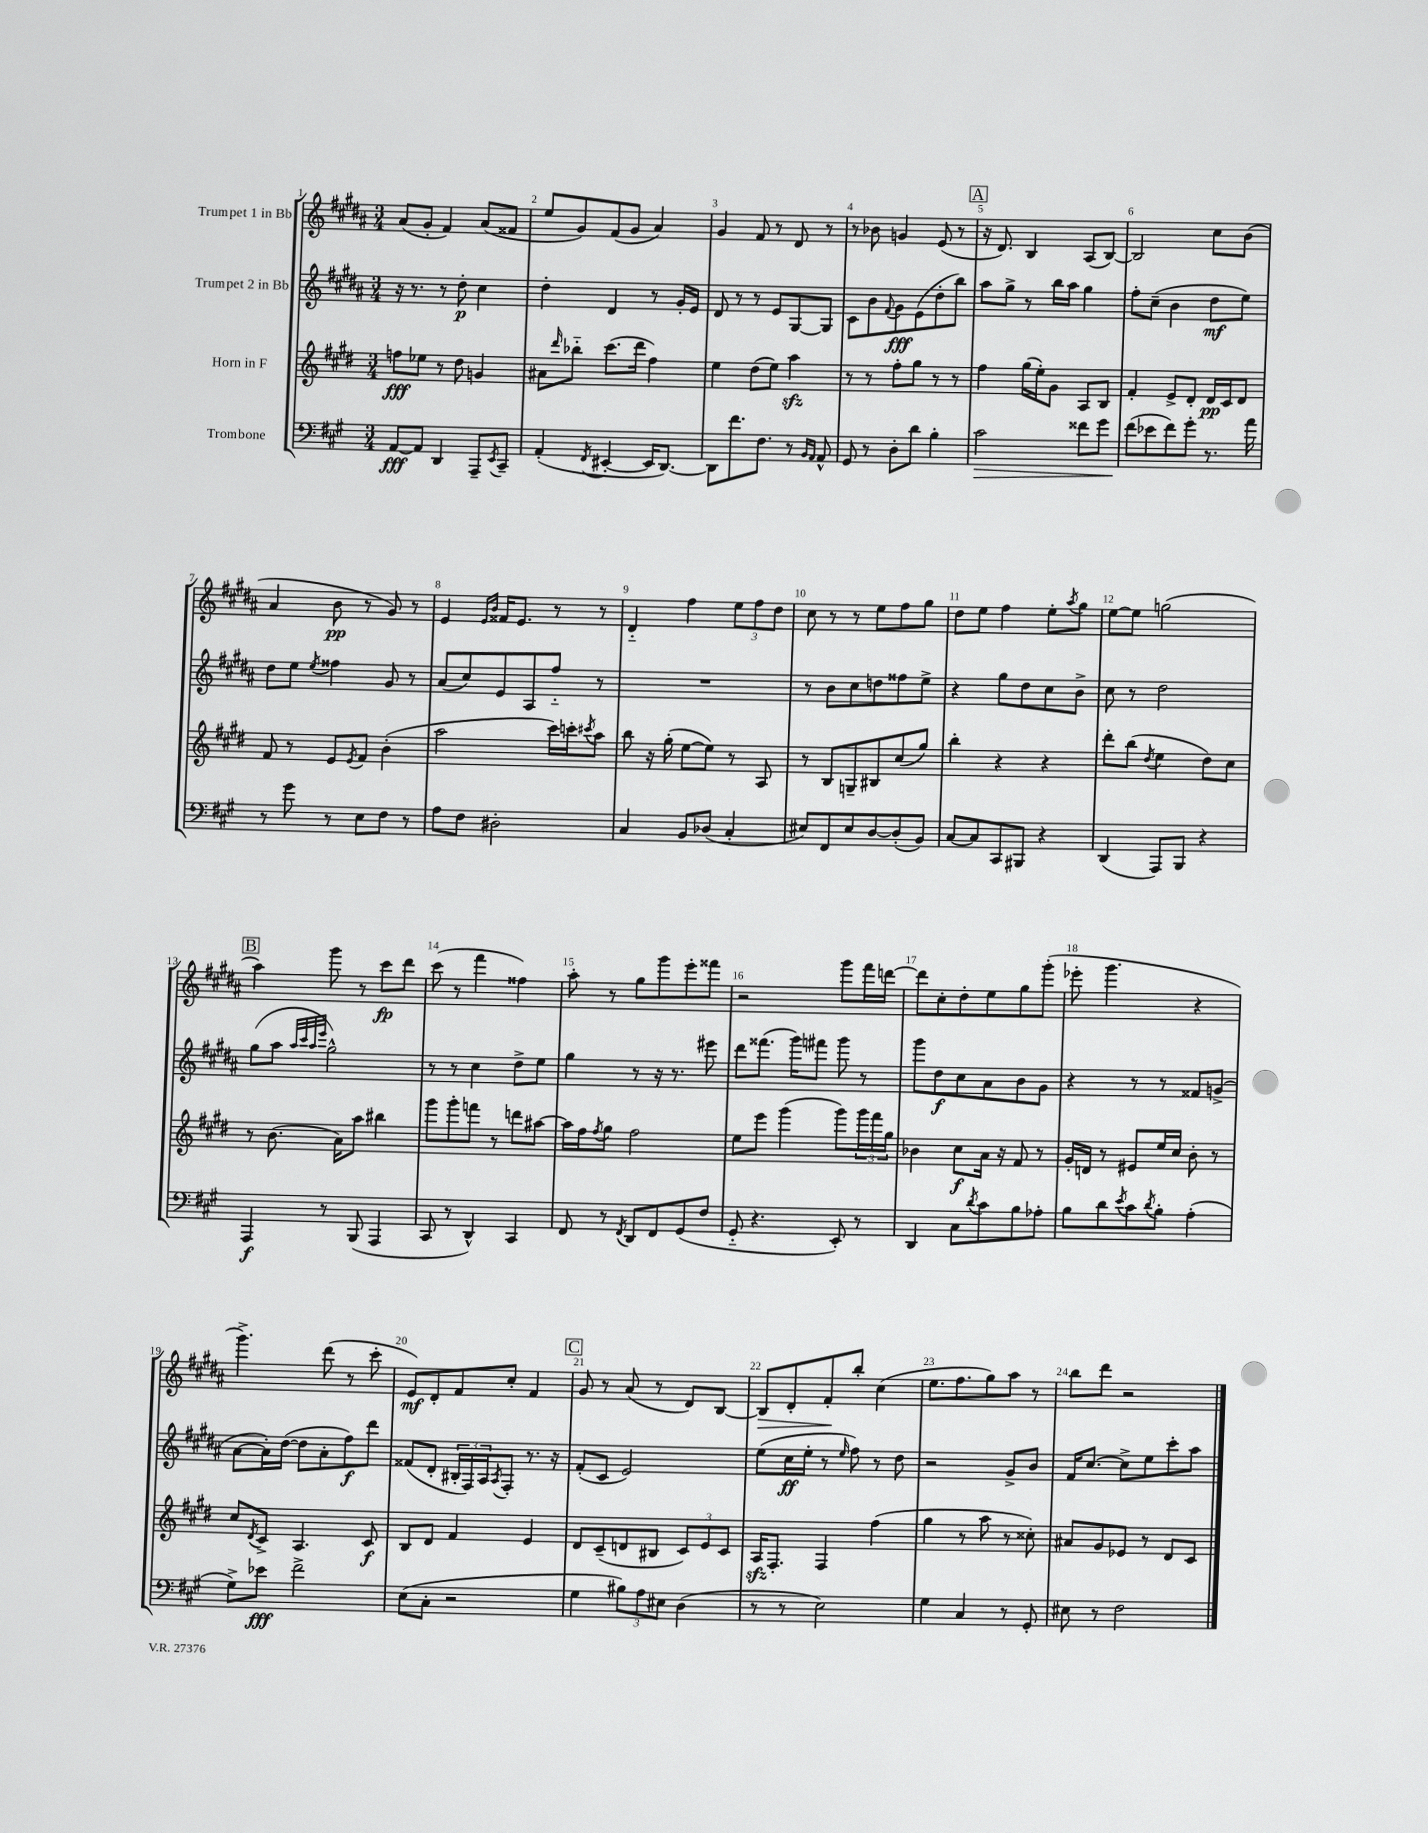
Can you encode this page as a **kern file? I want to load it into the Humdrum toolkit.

**kern	**dynam	**kern	**dynam	**kern	**dynam	**kern	**dynam
*part4	*part4	*part3	*part3	*part2	*part2	*part1	*part1
*staff4	*staff4	*staff3	*staff3	*staff2	*staff2	*staff1	*staff1
*I"Trombone	*	*I"Horn in F	*	*I"Trumpet 2 in Bb	*	*I"Trumpet 1 in Bb	*
*clefF4	*	*clefG2	*	*clefG2	*	*clefG2	*
*k[f#c#g#]	*	*k[f#c#g#d#]	*	*k[f#c#g#d#a#]	*	*k[f#c#g#d#a#]	*
*M3/4	*	*M3/4	*	*M3/4	*	*M3/4	*
=1	=1	=1	=1	=1	=1	=1	=1
[8AA/L	fff	8ffn\L	fff	16r	.	(8a#/L	.
.	.	.	.	8.r	.	.	.
8AA/J]	.	8ee-X\J	.	.	.	8g#'/J	.
4DD/	.	8r	.	8r	.	4f#/)	.
.	.	8dd#\	.	8dd#'\	p	.	.
8AAA~/L	.	4gn/	.	4cc#\	.	(8a#/L	.
8qEE/	.	.	.	.	.	.	.
8CC#~/J	.	.	.	.	.	8f##X/J	.
=2	=2	=2	=2	=2	=2	=2	=2
(4AA'/	.	8a#X\L	.	4dd#'\	.	8ee/L	.
.	.	16qqddd#/	.	.	.	.	.
.	.	8bb-X\J	.	.	.	8g#/)	.
8qFF#/	.	.	.	.	.	.	.
[4EE#X'/	.	(8.ccc#\L	.	4d#/	.	(8f#/	.
.	.	.	.	.	.	8g#/J	.
.	.	16ddd#\Jk	.	.	.	.	.
16EE#/KL]	.	4ff#\)	.	8r	.	4a#/)	.
[8.DD/J)	.	.	.	.	.	.	.
.	.	.	.	16g#'/LL	.	.	.
.	.	.	.	16e/JJ	.	.	.
=3	=3	=3	=3	=3	=3	=3	=3
8DD\L]	.	4ee\	.	8d#/	.	4g#/	.
8.f#\	.	.	.	8r	.	.	.
.	.	(8dd#\L	.	8r	.	8f#/	.
8.F#\J	.	.	.	.	.	.	.
.	.	8ee\J)	.	8e/L	.	8r	.
8r	.	4aazz\	.	[8G#/	.	8d#/	.
16qqBB/LL	.	.	.	.	.	.	.
16qqAA/JJ	.	.	.	.	.	.	.
8AA^^/	.	.	.	8G#/J]	.	8r	.
=4	=4	=4	=4	=4	=4	=4	=4
8GG#/	.	8r	.	8c#\L	.	8r	.
8r	.	8r	.	8b\	.	8b-X\	.
.	.	.	.	8qqf#/	.	.	.
8D'\L	.	8ff#'\L	.	8g#\	fff	4gn/	.
8d\J	.	8gg#\J	.	(8e\	.	.	.
4B'\	.	8r	.	8dd#'\	.	(8e/	.
.	.	8r	.	8bb\J)	.	8r	.
!!LO:REH:place=s1:t=A
=5	=5	=5	=5	=5	=5	=5	=5
!	!LO:HP:b	!	!	!	!	!	!
2c#\	>	4ff#\	.	8aa#\L	.	16r	.
.	.	.	.	.	.	8.d#/)	.
.	.	.	.	8gg#^\J	.	.	.
.	.	(16gg#\LL	.	8r	.	4B/	.
.	.	16ee'\J)	.	.	.	.	.
.	.	8g#\J	.	16bb\LL	.	.	.
.	.	.	.	16aa#\JJ	.	.	.
8f##X\L	.	8A/L	.	4gg#\	.	(8A#/L	.
8g#\J	.	8B/J	.	.	.	[8B/J)	.
=6	=6	=6	=6	=6	=6	=6	=6
(8f#\L	.	4f#'/	.	8ff#'\L	.	2B/]	.
8e-X\	]	.	.	(8cc#~\J	.	.	.
8f#\)	.	8e^/L	.	4b\	.	.	.
8g#'\J	.	8d#'/J	.	.	.	.	.
8.r	.	16d#/LL	pp	8dd#\L	mf	8cc#\L	.
.	.	16c#/J	.	.	.	.	.
.	.	8d#/J	.	8ee\J)	.	(8b\J	.
16a\	.	.	.	.	.	.	.
!!LO:LB:g=z
=7	=7	=7	=7	=7	=7	=7	=7
8r	.	8f#/	.	8dd#\L	.	4a#/	.
8g#\	.	8r	.	8ee\J	.	.	.
.	.	.	.	8qee/	.	.	.
8r	.	8e/L	.	4ff##X\	.	8b\	pp
.	.	8qe/	.	.	.	.	.
8E\L	.	8f#/J	.	.	.	8r	.
8F#\J	.	(4b'\	.	8g#/	.	8g#/)	.
8r	.	.	.	8r	.	8r	.
=8	=8	=8	=8	=8	=8	=8	=8
8A\L	.	2aa\	.	(8a#/L	.	4e/	.
8F#\J	.	.	.	8cc#/)	.	.	.
.	.	.	.	.	.	16qqe/LL	.
.	.	.	.	.	.	16qqb/JJ	.
2D#X'\	.	.	.	8e/	.	16f##X/KL	.
.	.	.	.	.	.	8.e/J	.
.	.	.	.	8A#/	.	.	.
.	.	16ccc#\LL)	.	8ff#/J	.	8r	.
.	.	16cccn'\J	.	.	.	.	.
.	.	8qccc#X/	.	.	.	.	.
.	.	8aa\J	.	8r	.	8r	.
=9	=9	=9	=9	=9	=9	=9	=9
4C#/	.	8bb\	.	2.r	.	4d#/	.
.	.	16r	.	.	.	.	.
.	.	(16gg#'\	.	.	.	.	.
8BB/L	.	[8ee\L	.	.	.	4ff#\	.
(8D-X/J	.	8ee\J])	.	.	.	.	.
4C#'/	.	8r	.	.	.	12ee\L	.
.	.	.	.	.	.	12ff#\	.
.	.	8A/	.	.	.	.	.
.	.	.	.	.	.	12dd#\J	.
=10	=10	=10	=10	=10	=10	=10	=10
8E#X/L)	.	8r	.	8r	.	8cc#\	.
8FF#/	.	8B/L	.	8b\L	.	8r	.
8E#/	.	8Gn~/	.	8cc#\	.	8r	.
[8D/	.	8B#X/	.	8ddn\	.	8ee\L	.
(8D'/]	.	(8cc#/	.	8ff##X\	.	8ff#\	.
8BB/J)	.	8gg#/J)	.	8ee^\J	.	8gg#\J	.
=11	=11	=11	=11	=11	=11	=11	=11
[8C#/L	.	4bb'\	.	4r	.	8dd#\L	.
8C#/]	.	.	.	.	.	8ee\J	.
8CC#/	.	4r	.	8gg#\L	.	4ff#\	.
8BBB#X/J	.	.	.	8dd#\	.	.	.
4r	.	4r	.	8cc#\	.	8ee'\L	.
.	.	.	.	.	.	8qaa#/	.
.	.	.	.	8b^\J	.	8gg#\J	.
=12	=12	=12	=12	=12	=12	=12	=12
(4DD/	.	8ddd#'\L	.	8cc#\	.	[8ee\L	.
.	.	(8bb\J	.	8r	.	8ee\J]	.
.	.	8qdd#/	.	.	.	.	.
8AAA/L)	.	4ee\	.	2dd#\	.	(2ggn\	.
8BBB/J	.	.	.	.	.	.	.
4r	.	8dd#\L)	.	.	.	.	.
.	.	8cc#\J	.	.	.	.	.
!!LO:LB:g=z
!!LO:REH:place=s1:t=B
=13	=13	=13	=13	=13	=13	=13	=13
4AAA/	f	8r	.	(8gg#\L	.	4aa#\)	.
.	.	(8.b\	.	8aa#\J	.	.	.
.	.	.	.	32qqaa#/LLL	.	.	.
.	.	.	.	32qqccc#/	.	.	.
.	.	.	.	32qqaa#/	.	.	.
.	.	.	.	32qqeee/JJJ	.	.	.
8r	.	.	.	2gg#^^\)	.	8ggg#\	.
.	.	16a\KL)	.	.	.	.	.
(8BBB/	.	8aa\J	.	.	.	8r	.
4AAA/	.	4bb#X\	.	.	.	8ccc#\L	fp
.	.	.	.	.	.	8ddd#\J	.
=14	=14	=14	=14	=14	=14	=14	=14
8CC#/	.	8ggg#\L	.	8r	.	(8ccc#\	.
8r	.	8ggg#'\	.	8r	.	8r	.
4DD^^/)	.	8fffn\J	.	4cc#\	.	4fff#\	.
.	.	8r	.	.	.	.	.
4CC#/	.	8dddn\L	.	8dd#^\L	.	4ff##X\)	.
.	.	[8aa#X\J	.	8ee\J	.	.	.
=15	=15	=15	=15	=15	=15	=15	=15
8FF#/	.	16aa#\LL]	.	4gg#\	.	8aa#'\	.
.	.	16ff#\J	.	.	.	.	.
.	.	8qff#/	.	.	.	.	.
8r	.	8gg#\J	.	.	.	8r	.
8qFF#/	.	.	.	.	.	.	.
8DD/L	.	2ff#\	.	8r	.	8gg#\L	.
8FF#/	.	.	.	16r	.	8ggg#\	.
.	.	.	.	8.r	.	.	.
(8GG#/	.	.	.	.	.	8eee'\	.
8F#/J	.	.	.	8eee#X\	.	8fff##X\J	.
=16	=16	=16	=16	=16	=16	=16	=16
8GG#/	.	8ee\L	.	8ddd#\L	.	2r	.
4.r	.	8eee\J	.	(8.fff##X\J	.	.	.
.	.	(4ggg#\	.	.	.	.	.
.	.	.	.	16ggg#\KL)	.	.	.
.	.	.	.	8fff#X\J	.	.	.
8EE'/)	.	8ggg#\L)	.	8ggg#\	.	8ggg#\L	.
8r	.	24ggg#\L	.	8r	.	16fff#\L	.
.	.	24fff#\	.	.	.	.	.
.	.	.	.	.	.	[16dddn\JJ	.
.	.	24gg#\JJ	.	.	.	.	.
=17	=17	=17	=17	=17	=17	=17	=17
4DD/	.	4b-X\	.	8ggg#\L	.	8ddd\L]	.
.	.	.	.	8dd#\	f	8cc#'\	.
8C#\L	.	8cc#\L	f	8cc#\	.	8dd#'\	.
8qd/	.	.	.	.	.	.	.
8c#\	.	16a\Jk	.	8a#\	.	8ee\	.
.	.	16r	.	.	.	.	.
8B\	.	8f#/	.	8b\	.	8gg#\	.
8A-X'\J	.	8r	.	8g#\J	.	(8ggg#'\J	.
=18	=18	=18	=18	=18	=18	=18	=18
8B\L	.	16g#'/LL	.	4r	.	8eee-X'\	.
.	.	16dn/JJ	.	.	.	.	.
8d\	.	8r	.	.	.	4.ggg#\	.
8qe/	.	.	.	.	.	.	.
8c#\	.	8e#X/L	.	8r	.	.	.
8qd/	.	.	.	.	.	.	.
8B'\J	.	16ee/L	.	8r	.	.	.
.	.	16cc#/JJ	.	.	.	.	.
(4A'\	.	8b'\	.	8f##X/L	.	4r	.
.	.	8r	.	(8gn^/J	.	.	.
!!LO:LB:g=z
=19	=19	=19	=19	=19	=19	=19	=19
8G#^\L)	.	8cc#/L	.	[8a#\L	.	4.ggg#^\)	.
.	.	8qd#/	.	.	.	.	.
8e-X\J	fff	8c#^/J	.	16a#'\L])	.	.	.
.	.	.	.	([16dd#\JJ	.	.	.
2f#^\	.	4.A/	.	8dd#\L]	.	.	.
.	.	.	.	8a#'\	.	(8ddd#\	.
.	.	.	.	8ff#\)	f	8r	.
.	.	8c#/	f	8ddd#\J	.	8ccc#'\	.
=20	=20	=20	=20	=20	=20	=20	=20
(8E\L	.	8B/L	.	(8f##X/L	.	8e/L)	mf
8C#'\J	.	8d#/J	.	8d#'/J	.	8d#'/	.
2r	.	4f#/	.	24B#X'/LL	.	8f#/	.
.	.	.	.	24F#/)	.	.	.
.	.	.	.	24A#/J	.	.	.
.	.	.	.	8qA#/	.	.	.
.	.	.	.	8F#'/J	.	8cc#'/J	.
.	.	4e/	.	8.r	.	4f#/	.
.	.	.	.	16r	.	.	.
!!LO:REH:place=s1:t=C
=21	=21	=21	=21	=21	=21	=21	=21
4G#\	.	8d#/L	.	(8f#'/L	.	8g#/	.
.	.	(8c#~/	.	8c#/J	.	8r	.
12B#X\L)	.	8dn/	.	2e/)	.	(8a#/	.
12A\	.	.	.	.	.	.	.
.	.	8B#X/J	.	.	.	8r	.
12E#X\J	.	.	.	.	.	.	.
(4D\	.	12c#/L)	.	.	.	8d#/L)	.
.	.	12e/	.	.	.	.	.
.	.	.	.	.	.	[8B/J	.
.	.	12c#/J	.	.	.	.	.
=22	=22	=22	=22	=22	=22	=22	=22
!	!	!	!	!	!	!	!LO:HP:b
8r	.	16Azz/KL	.	(8ee\L	.	8B/L]	>
.	.	8.F#'/J	.	.	.	.	.
8r	.	.	.	16cc#\L	ff	8d#'/	.
.	.	.	.	16ee'\JJ	.	.	.
2E\)	.	4F#/	.	8r	.	8f#'/	.
.	.	.	.	16qqee/	.	.	.
.	.	.	.	8ff#\)	.	8bb'/J	]
.	.	(4ff#\	.	8r	.	(4cc#\	.
.	.	.	.	8dd#\	.	.	.
=23	=23	=23	=23	=23	=23	=23	=23
4G#\	.	4gg#\	.	2r	.	8.ee\L	.
.	.	.	.	.	.	8.ff#\	.
4C#/	.	8r	.	.	.	.	.
.	.	8aa\	.	.	.	8gg#\)	.
8r	.	8r	.	8g#^/L	.	8aa#\J	.
8GG#'/	.	8cc##X'\)	.	8b/J	.	8r	.
=24	=24	=24	=24	=24	=24	=24	=24
8E#X\	.	8a#X/L	.	16f#/KL	.	8bb\L	.
.	.	.	.	[8.cc#/J	.	.	.
8r	.	8g#/	.	.	.	8ddd#\J	.
2F#\	.	8e-X/J	.	8cc#^\L]	.	2r	.
.	.	8r	.	8ee\	.	.	.
.	.	8d#/L	.	8ccc#'\	.	.	.
.	.	8c#/J	.	8aa#\J	.	.	.
==	==	==	==	==	==	==	==
*-	*-	*-	*-	*-	*-	*-	*-
